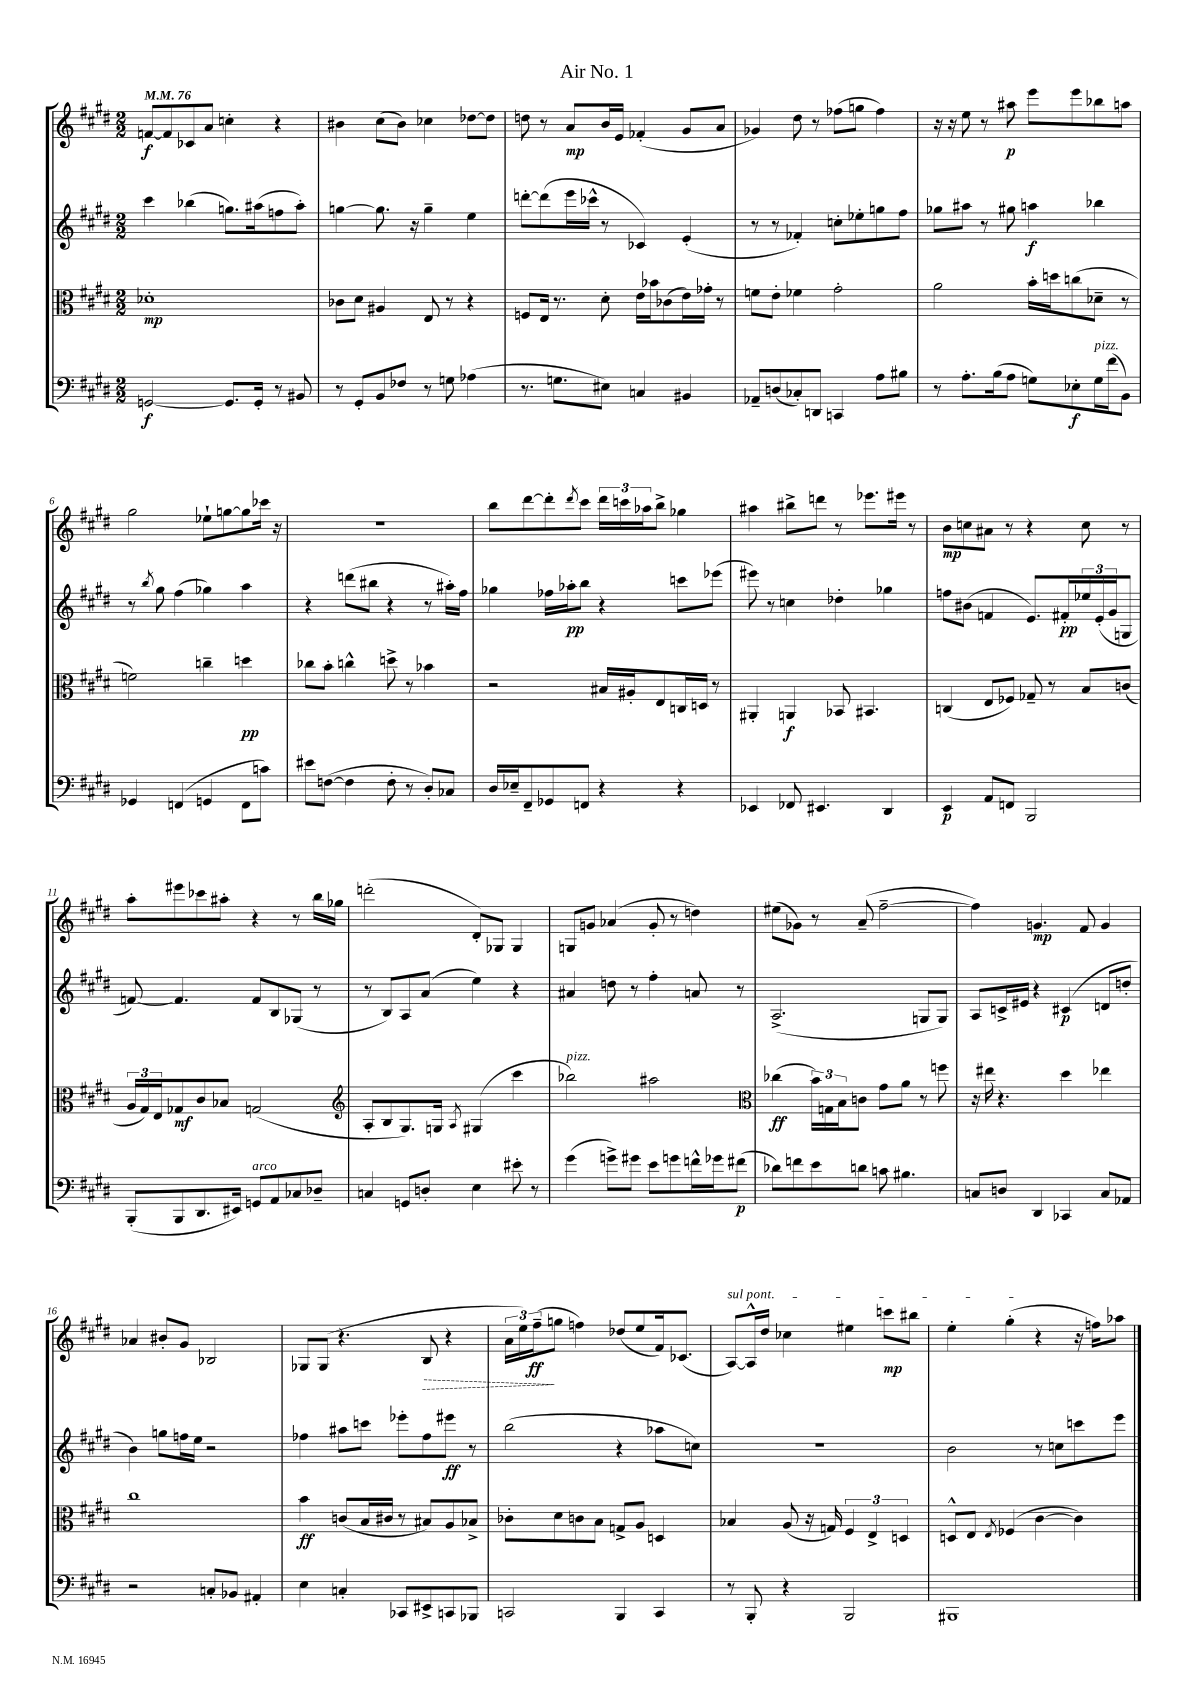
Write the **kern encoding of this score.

**kern	**dynam	**kern	**dynam	**kern	**dynam	**kern	**dynam
*part4	*part4	*part3	*part3	*part2	*part2	*part1	*part1
*staff4	*staff4	*staff3	*staff3	*staff2	*staff2	*staff1	*staff1
*clefF4	*	*clefC3	*	*clefG2	*	*clefG2	*
*k[f#c#g#d#]	*	*k[f#c#g#d#]	*	*k[f#c#g#d#]	*	*k[f#c#g#d#]	*
*M2/2	*	*M2/2	*	*M2/2	*	*M2/2	*
*MM76	*	*MM76	*	*MM76	*	*MM76	*
=1	=1	=1	=1	=1	=1	=1	=1
[2GGn/	f	1d-X'	mp	4ccc#\	.	[8fn/L	f
.	.	.	.	.	.	8f/]	.
.	.	.	.	(4bb-X\	.	8c-X/	.
.	.	.	.	.	.	8a/J	.
8.GG/L]	.	.	.	8.ggn\L)	.	4ccn'\	.
16GG'/Jk	.	.	.	(16aa#X\k	.	.	.
8r	.	.	.	8ffn\	.	4r	.
8BB#X/	.	.	.	8aa#'\J)	.	.	.
=2	=2	=2	=2	=2	=2	=2	=2
8r	.	8c-X\L	.	[4ggn\	.	4b#X\	.
8GG#'/L	.	8d#\J	.	.	.	.	.
8BB/	.	4A#X/	.	8.gg\]	.	(8cc#\L	.
8F-X/J	.	.	.	.	.	8b#\J)	.
.	.	.	.	16r	.	.	.
8r	.	8E/	.	4gg~\	.	4cc-X\	.
8Gn\	.	8r	.	.	.	.	.
(4A-X\	.	4r	.	4ee\	.	[8dd-X\L	.
.	.	.	.	.	.	8dd-\J]	.
=3	=3	=3	=3	=3	=3	=3	=3
8.r	.	8Fn/L	.	[8dddn'\L	.	8ddn\	.
.	.	16E/Jk	.	(8ddd\]	.	8r	.
8.Gn\L	.	8.r	.	.	.	.	.
.	.	.	.	16eee\L	.	8a/L	mp
.	.	.	.	16ccc-X^^\JJ	.	.	.
8E#X\J)	.	8d#'\	.	8r	.	16b/L	.
.	.	.	.	.	.	16e/JJ	.
4Cn/	.	16e\LL	.	4c-X/)	.	(4f-X'/	.
.	.	16b-X\J	.	.	.	.	.
.	.	(8c-X\	.	.	.	.	.
4BB#X/	.	16e\L)	.	(4e'/	.	8g#/L	.
.	.	16g-X'\JJ	.	.	.	.	.
.	.	8r	.	.	.	8a/J	.
=4	=4	=4	=4	=4	=4	=4	=4
8AA-X~/L	.	8fn\L	.	8r	.	4g-X/)	.
(8Dn/	.	8e'\J	.	8r	.	.	.
8C-X'/)	.	4f-X\	.	4f-X'/)	.	8dd#\	.
8DDn/J	.	.	.	.	.	8r	.
4CCn/	.	2g#'\	.	8ccn'\L	.	(8ff-X\L	.
.	.	.	.	8ee-X'\	.	8ggn\J	.
8A\L	.	.	.	8ggn\	.	4ff-\)	.
8B#X\J	.	.	.	8ff#\J	.	.	.
=5	=5	=5	=5	=5	=5	=5	=5
8r	.	2a\	.	8gg-X\L	.	16r	.
.	.	.	.	.	.	16r	.
8.A'\L	.	.	.	8aa#X\J	.	8ee\	.
.	.	.	.	8r	.	8r	.
(16B\k	.	.	.	.	.	.	.
8A\J	.	.	.	8gg#X\	.	8aa#X\	p
8Gn\L)	.	16b'\LL	.	4aan\	f	8eee\L	.
.	.	16ddn\J	.	.	.	.	.
8E-X'\	f	(8ccn\	.	.	.	8eee\	.
!LO:TX:a:i:t=pizz.	!	!	!	!	!	!	!
16G\L	.	8d-X~\J	.	4bb-X\	.	8bb-X\	.
(16f#\J	.	.	.	.	.	.	.
8BB\J)	.	8r	.	.	.	8aan\J	.
!!LO:LB:g=z
=6	=6	=6	=6	=6	=6	=6	=6
4GG-X/	.	2fn\)	.	8r	.	2gg#\	.
.	.	.	.	8qbb/	.	.	.
.	.	.	.	8gg#\	.	.	.
(4FFn/	.	.	.	(4ff#\	.	.	.
4GGn/	.	4ccn~\	.	4gg-X\)	.	8ee-X`\L	.
.	.	.	.	.	.	[8ggn\	.
8FF\L	.	4ddn\	pp	4aa\	.	8gg\]	.
8cn\J)	.	.	.	.	.	16ccc-X\Jk	.
.	.	.	.	.	.	16r	.
=7	=7	=7	=7	=7	=7	=7	=7
8e#X\L	.	8cc-X\L	.	4r	.	1r	.
([8Fn\J	.	8b'\J	.	.	.	.	.
4F\]	.	4ccn^^\	.	(8dddn\L	.	.	.
.	.	.	.	8bb#X\J	.	.	.
8F'\	.	8ddn^\	.	4r	.	.	.
8r	.	8r	.	.	.	.	.
8D#'/L)	.	4b-X\	.	8r	.	.	.
8C-X/J	.	.	.	16aa#X'\LL)	.	.	.
.	.	.	.	16ff#\JJ	.	.	.
=8	=8	=8	=8	=8	=8	=8	=8
16D#/LL	.	2r	.	4gg-X\	.	8bb\L	.
16E-X~/J	.	.	.	.	.	.	.
8FF#~/	.	.	.	.	.	[8ddd#\	.
8GG-X/	.	.	.	16ff-X\LL	.	8ddd#'\]	.
.	.	.	.	16aa-X'\J	pp	.	.
.	.	.	.	.	.	8qddd#/	.
8FFn/J	.	.	.	8bb\J	.	8ccc#\J	.
4r	.	16B#X/LL	.	4r	.	24ddd#\LL	.
.	.	.	.	.	.	24cccn\	.
.	.	16A#X'/J	.	.	.	.	.
.	.	.	.	.	.	24aa-X\J	.
.	.	8E/	.	.	.	8bb^\J	.
4r	.	16Cn/L	.	8cccn\L	.	4gg-X\	.
.	.	16Dn/JJ	.	.	.	.	.
.	.	8r	.	(8eee-X\J	.	.	.
=9	=9	=9	=9	=9	=9	=9	=9
4EE-X/	.	4AA#X'/	.	8eee#X\)	.	4aa#X\	.
.	.	.	.	8r	.	.	.
8FF-X/	.	4AAn/	f	4ccn\	.	8bb#X^\L	.
4.EE#X/	.	.	.	.	.	8dddn\J	.
.	.	8BB-X/	.	4dd-X'\	.	8r	.
.	.	4.BB#X/	.	.	.	8.eee-X\L	.
4DD#/	.	.	.	4gg-X\	.	.	.
.	.	.	.	.	.	16eee#X\Jk	.
.	.	.	.	.	.	8r	.
=10	=10	=10	=10	=10	=10	=10	=10
4EE/	p	(4Cn/	.	8ffn\L	.	8b\L	mp
.	.	.	.	(8b#X\J	.	8ccn\	.
8AA/L	.	8E/L	.	4fn/	.	8a#X\J	.
8FFn/J	.	8F-X/J)	.	.	.	8r	.
2BBB/	.	8G-X~/	.	8.e/L)	.	4r	.
.	.	8r	.	.	.	.	.
.	.	.	.	16f#X'/L	pp	.	.
.	.	8B/L	.	24ee-X/	.	8cc\	.
.	.	.	.	(24e'/	.	.	.
.	.	.	.	24g#/J	.	.	.
.	.	(8cn/J	.	8Gn/J	.	8r	.
!!LO:LB:g=z
=11	=11	=11	=11	=11	=11	=11	=11
(8BBB'/L	.	24A/LL	.	[8fn/)	.	8aa'\L	.
.	.	24G#/)	.	.	.	.	.
.	.	24E/J	.	.	.	.	.
8BBB/	.	8G-X/	mf	4.f/]	.	8eee#X\	.
8.DD#/	.	8c#/	.	.	.	8ccc-X\	.
.	.	8B-X/J	.	.	.	8aa#X'\J	.
16EE#X/Jk)	.	.	.	.	.	.	.
!LO:TX:a:i:t=arco	!	!	!	!	!	!	!
8GGn/L	.	(2Gn/	.	8f/L	.	4r	.
8AA/	.	.	.	8B/	.	.	.
8C-X/	.	.	.	(8G-X/J	.	8r	.
8D-X~/J	.	.	.	8r	.	16bb\LL	.
.	.	.	.	.	.	16gg-X\JJ	.
=12	=12	=12	=12	=12	=12	=12	=12
*	*	*clefG2	*	*	*	*	*
4Cn/	.	8A'/L	.	8r	.	(2dddn'\	.
.	.	8B/	.	8B/L)	.	.	.
8GGn/L	.	8.G#/)	.	8A/	.	.	.
8Dn'/J	.	.	.	(8a/J	.	.	.
.	.	16Gn/Jk	.	.	.	.	.
.	.	8qA/	.	.	.	.	.
4E\	.	(4G#X/	.	4ee\)	.	8d#'/L)	.
.	.	.	.	.	.	8G-X/J	.
8e#X'\	.	4ccc#\	.	4r	.	4G-/	.
8r	.	.	.	.	.	.	.
=13	=13	=13	=13	=13	=13	=13	=13
!	!	!LO:TX:a:i:t=pizz.	!	!	!	!	!
(4g#\	.	2bb-X\)	.	4a#X/	.	8Gn/L	.
.	.	.	.	.	.	8gn/J	.
8gn^\L)	.	.	.	8ddn\	.	(4a-X/	.
8g#X\J	.	.	.	8r	.	.	.
8e\L	.	2aa#X\	.	4ff#'\	.	8g'/	.
8gn\	.	.	.	.	.	8r	.
16fn^^\L	.	.	.	8an/	.	4ddn\)	.
16g-X\J	.	.	.	.	.	.	.
(8f#X\J	p	.	.	8r	.	.	.
=14	=14	=14	=14	=14	=14	=14	=14
*	*	*clefC3	*	*	*	*	*
8d-X\L)	.	(4cc-X\	ff	(2.A^/	.	(8ee#X\L	.
8fn\	.	.	.	.	.	8g-X\J)	.
8e\	.	24b\LL)	.	.	.	8r	.
.	.	24Gn\	.	.	.	.	.
.	.	24B\J	.	.	.	.	.
8dn\J	.	8cn\J	.	.	.	(8a~/	.
8cn\	.	8g#\L	.	.	.	[2ff#~\	.
4.B#X\	.	8a\J	.	.	.	.	.
.	.	8r	.	8Gn/L	.	.	.
.	.	8ffn\	.	8G/J)	.	.	.
=15	=15	=15	=15	=15	=15	=15	=15
8Cn/L	.	16r	.	8A/L	.	4ff#\])	.
.	.	16ee#X\	.	.	.	.	.
8Dn/J	.	4.r	.	16cn^/L	.	.	.
.	.	.	.	16e#X/JJ	.	.	.
4DD#/	.	.	.	4r	.	4.gn/	mp
4CC-X/	.	4dd#\	.	(4c#X/	p	.	.
.	.	.	.	.	.	8f#/	.
8C/L	.	4ee-X\	.	8dn/L	.	4g/	.
8AA-X/J	.	.	.	8ddn'/J	.	.	.
!!LO:LB:g=z
=16	=16	=16	=16	=16	=16	=16	=16
2r	.	1cc#	.	4b\)	.	4a-X/	.
.	.	.	.	8ggn\L	.	8b#X'/L	.
.	.	.	.	16ffn\L	.	8g#/J	.
.	.	.	.	16ee\JJ	.	.	.
8Cn'/L	.	.	.	2r	.	2B-X/	.
8BB-X/J	.	.	.	.	.	.	.
4AA#X'/	.	.	.	.	.	.	.
=17	=17	=17	=17	=17	=17	=17	=17
4E\	.	4b\	ff	4ff-X\	.	8G-X/L	.
.	.	.	.	.	.	(8G-/J	.
4Cn'/	.	(8cn/L	.	8aa#X\L	.	4.r	.
.	.	16B/L	.	8cccn\J	.	.	.
.	.	16c#X/JJ	.	.	.	.	.
8CC-X/L	.	8r	.	8eee-X'\L	.	.	.
!	!	!	!	!	!	!	!LO:HP:b
8EE#X^/	.	8B#X/L)	.	8ff-\	.	8B/	>
8CCn/	.	8A/	.	8eee#X\J	ff	4r	.
8BBB-X/J	.	8B-X^/J	.	8r	.	.	.
=18	=18	=18	=18	=18	=18	=18	=18
2CCn/	.	8c-X'\L	.	(2bb\	.	24a\LL	.
.	.	.	.	.	.	24ee\)	.
.	.	.	.	.	.	(24ff#~\J	ff
.	.	8d#\	.	.	.	8ggn\J	]
.	.	8cn\	.	.	.	4ffn\)	.
.	.	8B\J	.	.	.	.	.
4BBB/	.	8Gn^/L	.	4r	.	(8dd-X/L	.
.	.	8A/J	.	.	.	8ee/	.
4CC/	.	4Dn/	.	8aa-X\L	.	16f#/k)	.
.	.	.	.	.	.	(8.c-X/J	.
.	.	.	.	8ccn\J)	.	.	.
=19	=19	=19	=19	=19	=19	=19	=19
!	!	!	!	!	!	!LO:TX:a:i:t=sul pont.	!
8r	.	4B-X/	.	1r	.	[8A/L)	.
8BBB'/	.	.	.	.	.	16A^^/L]	.
.	.	.	.	.	.	16dd#/JJ	.
4r	.	(8A/	.	.	.	4cc-X\	.
.	.	16r	.	.	.	.	.
.	.	16Gn/)	.	.	.	.	.
2BBB/	.	6F#/	.	.	.	4ee#X\	.
.	.	6E^/	.	.	.	.	.
.	.	.	.	.	.	8cccn\L	mp
.	.	6Dn/	.	.	.	.	.
.	.	.	.	.	.	8bb#X\J	.
=20	=20	=20	=20	=20	=20	=20	=20
1BBB#X	.	8Dn^^/L	.	2b\	.	4ee'\	.
.	.	8E/J	.	.	.	.	.
.	.	8qE/	.	.	.	.	.
.	.	(4F-X/	.	.	.	(4gg#'\	.
.	.	[4c#\	.	8r	.	4r	.
.	.	.	.	8ccn\L	.	.	.
.	.	4c#\])	.	8cccn\	.	16r	.
.	.	.	.	.	.	16ffn\KL)	.
.	.	.	.	8eee\J	.	8aa-X\J	.
==	==	==	==	==	==	==	==
*-	*-	*-	*-	*-	*-	*-	*-
